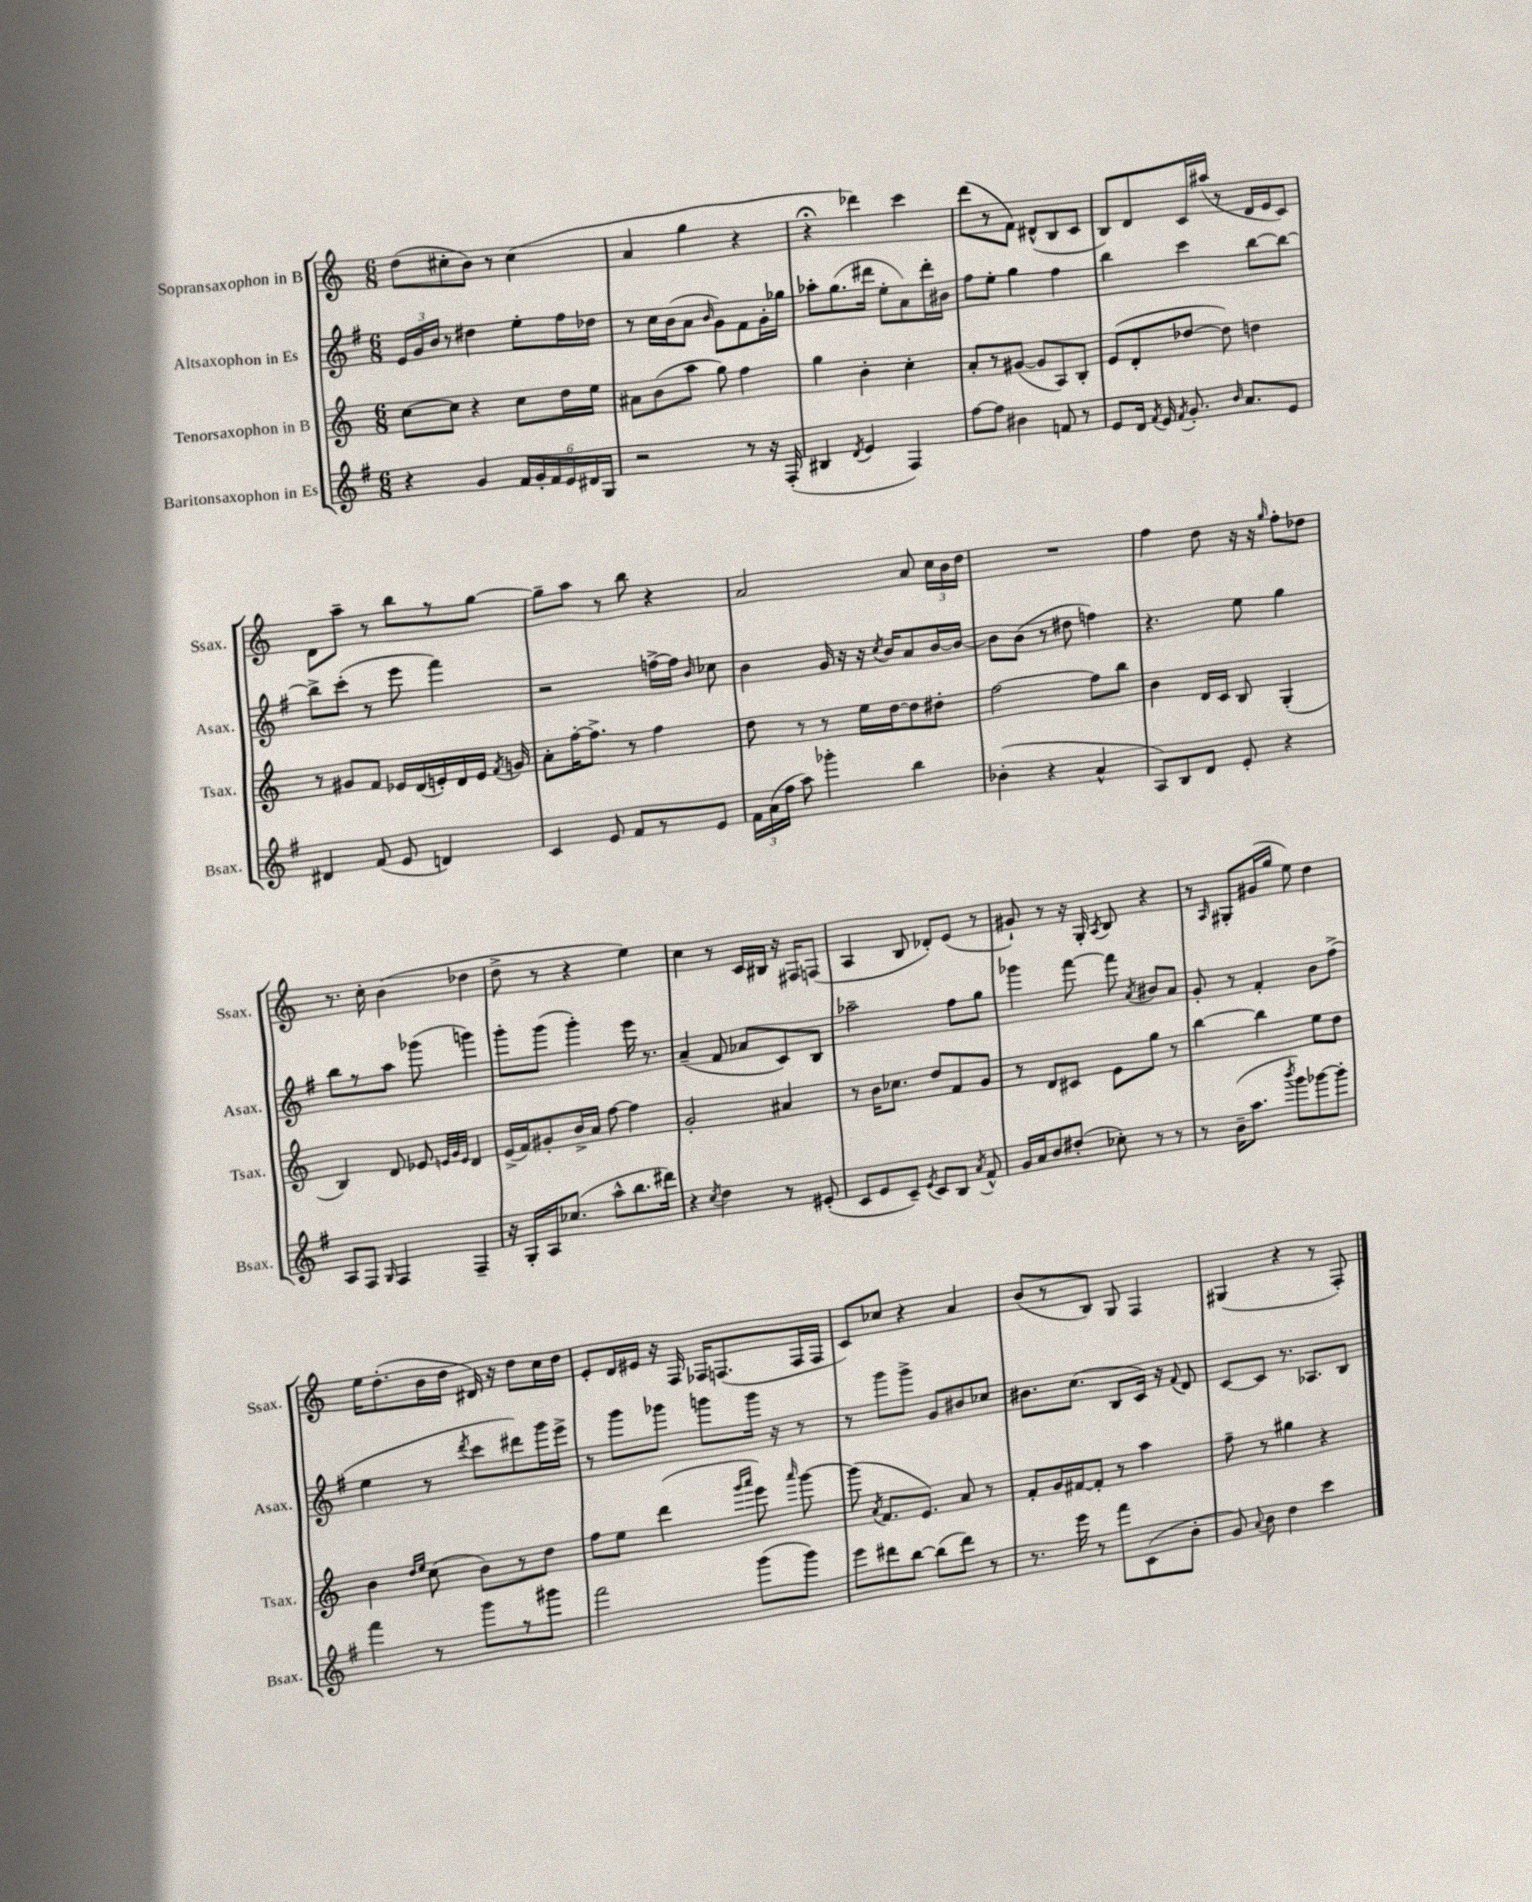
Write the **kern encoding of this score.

**kern	**kern	**kern	**kern
*staff4	*staff3	*staff2	*staff1
*clefG2	*clefG2	*clefG2	*clefG2
*k[f#]	*k[]	*k[f#]	*k[]
*M6/8	*M6/8	*M6/8	*M6/8
4r	[8cc\L	24e/LL	(8dd\L
.	.	24g/	.
.	.	24b/JJ	.
.	8cc\]J	8r	8cc#'\
4g/	4r	4dd#\	8b\J)
.	.	.	8r
24f#/LL	8cc\L	8ee'\L	(4cc#\
24g'/	.	.	.
24f#/	.	.	.
24e/	16dd\L	16ff#\L	.
24d#/	.	.	.
.	16ee\JJ	16dd-\JJ	.
24G/JJ	.	.	.
=	=	=	=
2r	8a#\L	8r	4a/
.	(8b\	16cc\LL	.
.	.	(16b\J	.
.	8aa\J	8a\J	4gg\
.	.	16qqb/	.
.	8gg\)	8g\L)	.
8r	4ff\	8f#\	4r
16r	.	16g'\L	.
(16F#'/	.	16gg-\JJ	.
=	=	=	=
4B#/	4gg\	8aa-'\L	4r;
.	.	(8.gg\	.
8qd/	.	.	.
4e/	4b'\	.	4ddd-\)
.	.	16ddd#\Jk	.
.	.	8ee'\L	.
4F#/)	4cc'\	8a\)	4ccc\
.	.	16ddd#'\L	.
.	.	16b#\JJ	.
=	=	=	=
[8ff#\L	8a'/L	8ff#\L	(8ddd\L
8ff#\]J	8r	8ee'\J	8r
4b#\	([8g#/J	4gg\	8f\J)
.	8g#/]L	.	(8d#^^/L
8f/	8A/)	4ff#\	8B/
8r	8B'/J	.	8c/J
=	=	=	=
8e/L	(8e/L	4bb\	8B/L)
16d/Jk	8d'/	.	8d/
8qf#/	.	.	.
16e/	.	.	.
8qf#/	.	.	.
8.g'/	[8dd-/J	4ccc\	16c/L
.	.	.	(16aa#/JJ
.	8dd-\])	.	8r
16qqb/	.	.	.
8.a/L	.	.	.
.	4dd\	[8bb\L	16d/LL
.	.	.	16e/J
8e/J	.	8bb\_J	8c/J)
=	=	=	=
4d#/	8r	8bb^\]L	8d\L
.	8g#/L	(8ccc'\J	8aa~\J
(8f#/	8f/J	8r	8r
8e/	16e-/LL	8eee\	8bb\L
.	(16d/	.	.
4d/)	16e'/)	4fff#\)	8r
.	16d/	.	.
.	16e/JJ	.	[8gg\J
.	8qf/	.	.
.	16g/	.	.
=	=	=	=
4c/	8a'\L	2r	8gg~\]L
.	[16ff'\K	.	8aa\J
.	8.ff^\]J	.	.
8e/	.	.	8r
8f#/L	8r	.	8bb\
8r	4ff\	[16ff^\LL	4r
.	.	16ff\]JJ	.
.	.	16qqb/	.
8e/J	.	8cc-\	.
=	=	=	=
24f#\LL	8dd\	4b\	2a/
(24a\	.	.	.
24ff#\JJ	.	.	.
8aa\)	8r	.	.
4ggg-'\	8r	16g/	.
.	.	16r	.
.	16ee\LL	16r	.
.	.	8qcc/	.
.	[16dd\J	16b/LK	.
4bb\	8dd\]	8a/	8a/
.	8dd#'\J	[16b/L	24cc\LL
.	.	.	24b\
.	.	16b/_JJ	.
.	.	.	24dd\JJ
=	=	=	=
(4b-'\	[2ff\	8b\]L	2.r
.	.	(8b\J	.
4r	.	8r	.
.	.	8dd#\	.
4a^^/	8ff\]L	4ff\)	.
.	8bb\J	.	.
=	=	=	=
8A/L)	4b\	4.r	4ff\
8B/	.	.	.
8d/J	16d/LL	.	8dd\
.	16c/JJ	.	.
8e'/	8B/	8ee\	16r
.	.	.	16r
.	.	.	16qqgg/
4r	(4G'/	4gg\	8ff'\L
.	.	.	8dd-\J
=	=	=	=
8A/L	4B/)	8bb\L	8.r
8F#/J	.	8r	.
.	.	.	16cc'\
16qqG/	.	.	.
4F#/	8d/	8aa\J	(4b\
.	8e-/	(8ggg-\	.
.	32qqe/LLL	.	.
.	32qqg/	.	.
.	32qqe/JJJ	.	.
4F#~/	4d/	4ggg\)	4dd-\
=	=	=	=
16r	(16e^/LL	8ggg'\L	8dd^\
16G'/LL	16f/J)	.	.
16A/J	8g#'/	(8ggg\J	8r
(8.cc-/J	.	.	.
.	16b^/L	4ggg'\)	4r
.	16a/JJ	.	.
8aa^^\L	[8ff\	.	.
8.bb\	4ff\]	16eee\	4ee\)
.	.	8.r	.
16ddd#\Jk)	.	.	.
=	=	=	=
4r	2g'/	(4a~/	4cc\
8qcc/	.	.	.
4dd\	.	8f#/	8r
.	.	8a-/L	16c/LL
.	.	.	16B#/JJ
8r	4a#/	8c/)	16r
.	.	.	16F#/LK
(8e#'/	.	8B/J	(8F/J
=	=	=	=
8c/L	8r	2aa-~\	4A/
8e/	16b\LK	.	.
.	8.cc-\J	.	.
8c~/J)	.	.	8B/
8qe/	.	.	.
8c/L	8dd/L	.	8d-'/L)
8B/J	8f/	8ff#\L	(8e/J
8qa/	.	.	.
8f#^^/	8g/J	8gg\J	8r
=	=	=	=
16g/LL	8r	4ggg-\	8g#`/)
16a/J	.	.	.
8b/	8d/L	.	8r
(8dd#'/J	8c#/J	[8fff#\	16r
.	.	.	16G'/
.	.	.	8qA/
8cc-'\)	8e\L	8fff#\]	8B/
.	.	8qa/	.
8r	8gg\J	8b#/L	4r
8r	8r	8a/J	.
=	=	=	=
8r	[4bb\	8g'/	8r
.	.	.	16qqA/
(16b~\LK	.	8r	8G#'/L
8.aa\J	.	.	.
.	4bb\]	4f#'/	(16g#/L
.	.	.	16gg/JJ
8qbbb/	.	.	.
8ggg\L)	.	.	8ee\)
[8ggg-\	8ee\L	8b\L	4dd\
8ggg-'\]J	8dd\J	(8ff#^\J	.
=	=	=	=
4fff#\	4b\	4ee\	16ee\LK
.	.	.	(8.dd'\
.	16qqdd/LL	.	.
.	16qqee/JJ	.	.
8r	(8cc\	8r	16b\L
.	.	.	16dd\JJ
.	.	8qddd/	.
8ggg\L	8b\L)	8ccc\L	16d#/)
.	.	.	16r
8r	8r	8ddd#\)	8dd\L
8ggg#\J	8dd\J	16ggg\L	16cc\L
.	.	16eee^\JJ	16dd\JJ
=	=	=	=
2fff#\	8ff\L	8r	8e'/L
.	8ee\J	8ggg\L	16d/L
.	.	.	16e#/JJ
.	(4ddd\	8ggg-\J	16r
.	.	.	16F/
.	.	8ggg\L	16F-/LK
.	.	.	(8.F/
.	16qqggg/LL	.	.
.	16qqaaa/JJ	.	.
(8ggg\L	8eee\)	16ggg\Jk	.
.	.	16r	.
.	16qqaaa/	.	.
8ggg\J)	[8ggg\	8r	16F/L
.	.	.	16F/JJ
=	=	=	=
8eee\L	(8ggg\]	8r	8c/L)
.	8qa/	.	.
8ddd#\	8.f/L	8ggg\L	8cc-/J
[8bb\J	.	8ggg^\J	4r
.	8.e/J)	.	.
(8bb\]L	.	8g/L	.
8ddd#\J)	8a/	8b#/	4a/
8r	8r	8cc-/J	.
=	=	=	=
8.r	8f'/L	8.b#\L	(8b/L
.	16g/L	.	8r
16eee\	[16f#/J	(8.cc\J	.
8r	8f#'/]J	.	8B/J)
8fff#\L	8r	8B/L	8G/
(8c\	4aa\	16c/Jk)	4F/
.	.	16r	.
.	.	8qqf#/	.
8b'\J	.	8d/	.
=	=	=	=
8g/)	8ff~\	[8c/L	(4G#/
8qqa/	.	.	.
8b\	8r	8c/]J	.
4dd\	4gg#\	8.r	4r
.	.	8.A-/L	.
4ccc\	4r	.	8r
.	.	8B/J	8F'/)
==	==	==	==
*-	*-	*-	*-
